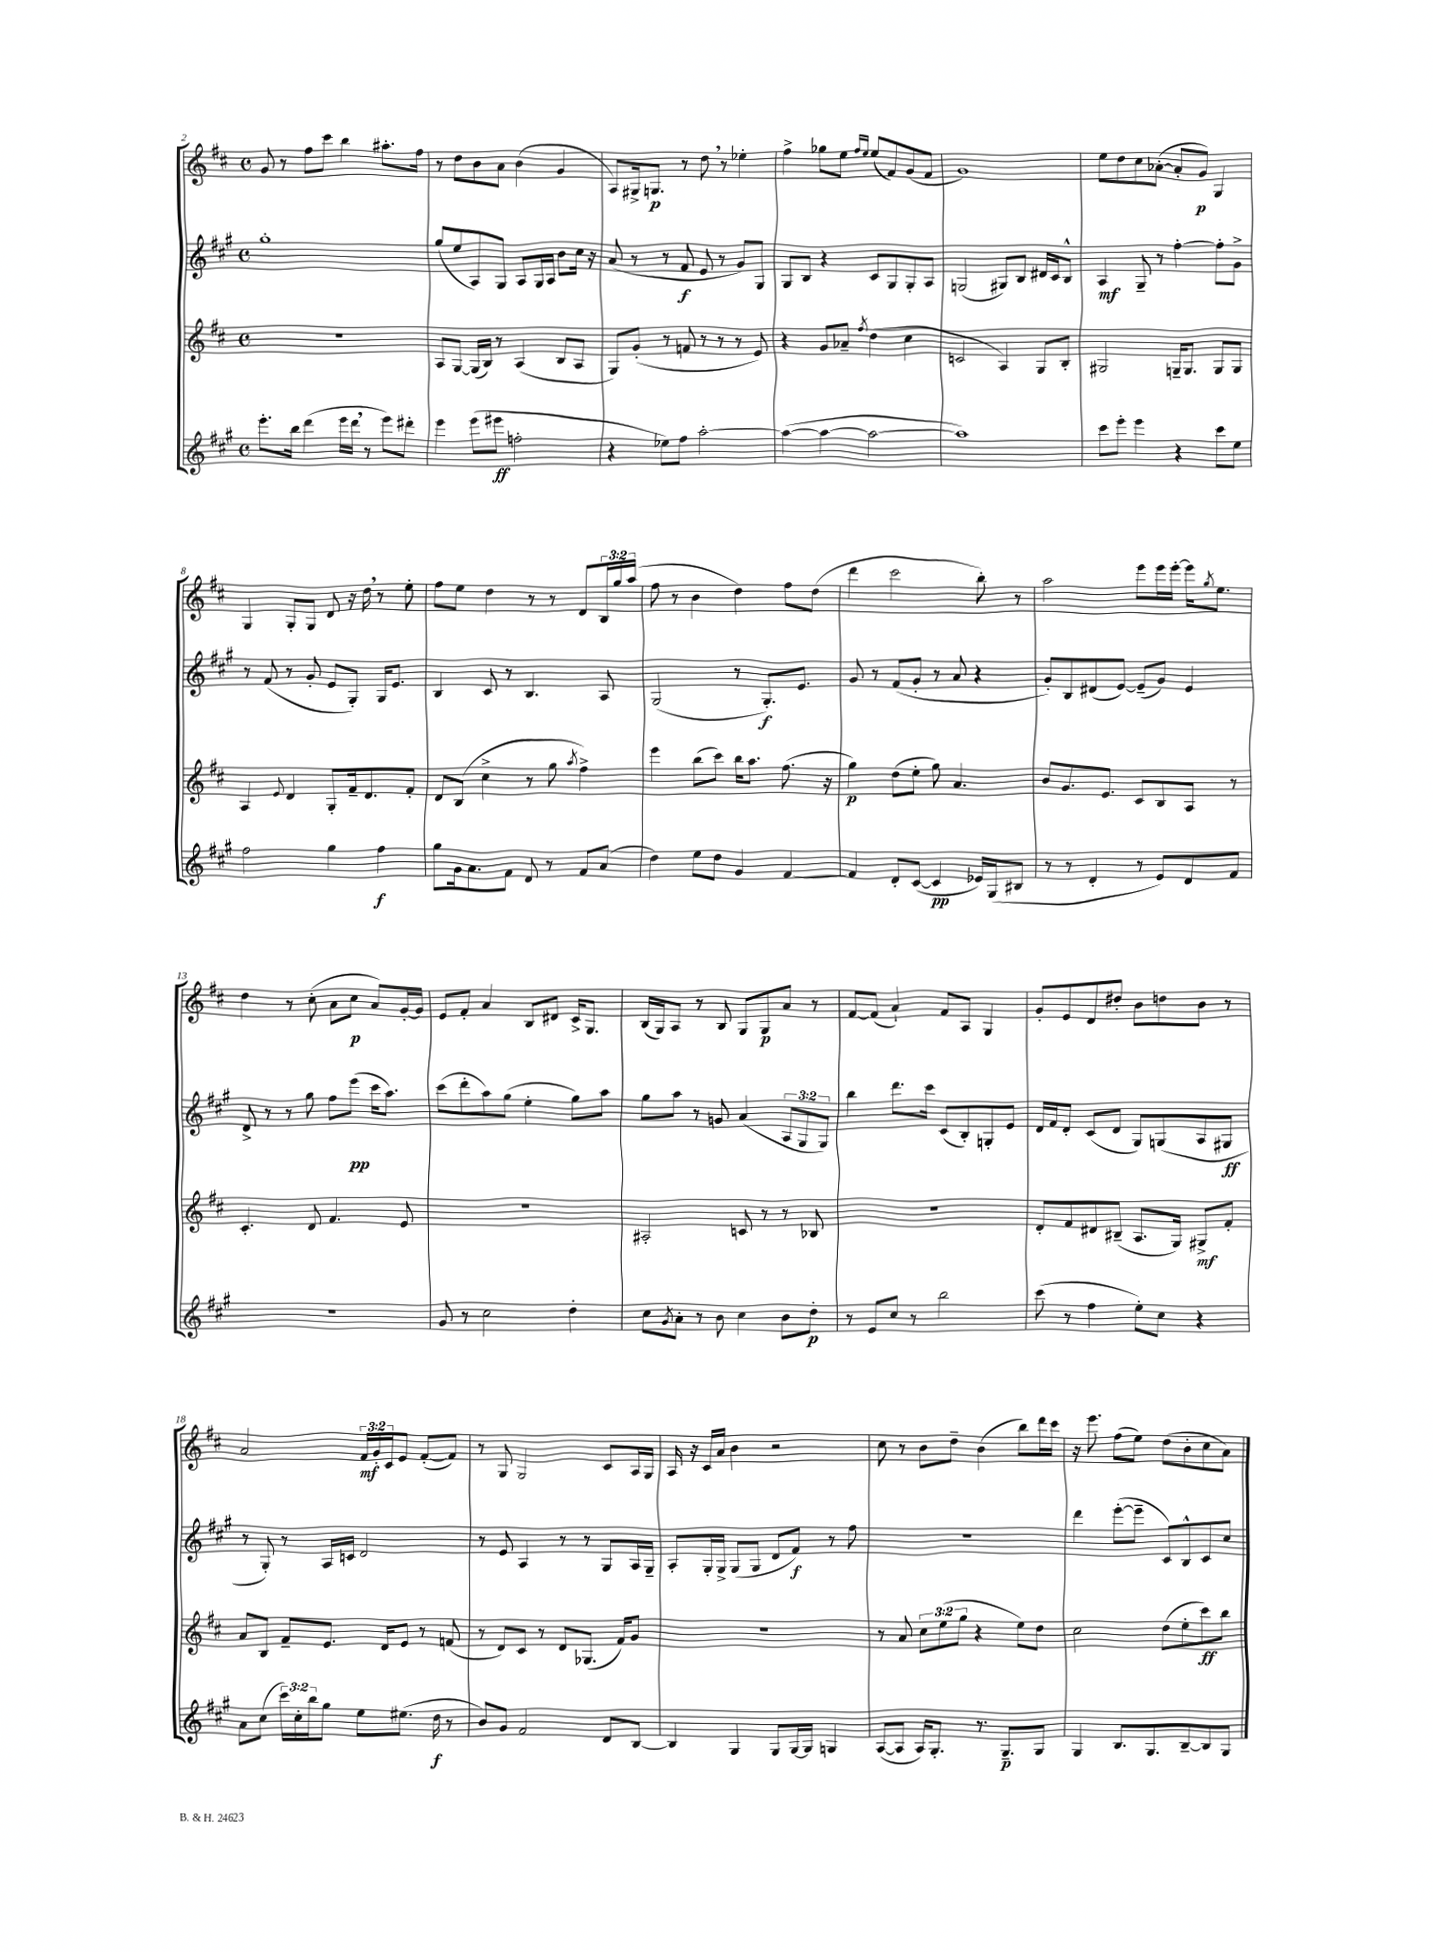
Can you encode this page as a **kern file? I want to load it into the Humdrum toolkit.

**kern	**dynam	**kern	**dynam	**kern	**dynam	**kern	**dynam
*part4	*part4	*part3	*part3	*part2	*part2	*part1	*part1
*staff4	*staff4	*staff3	*staff3	*staff2	*staff2	*staff1	*staff1
*clefG2	*	*clefG2	*	*clefG2	*	*clefG2	*
*k[f#c#g#]	*	*k[f#c#]	*	*k[f#c#g#]	*	*k[f#c#]	*
*M4/4	*	*M4/4	*	*M4/4	*	*M4/4	*
*met(c)	*	*met(c)	*	*met(c)	*	*met(c)	*
=2	=2	=2	=2	=2	=2	=2	=2
8.eee'\L	.	1r	.	1gg#'	.	8g/	.
.	.	.	.	.	.	8r	.
16bb\Jk	.	.	.	.	.	.	.
(4ddd\	.	.	.	.	.	8ff#\L	.
.	.	.	.	.	.	8ccc#\J	.
16eee\LL	.	.	.	.	.	4bb\	.
16ddd,\JJ	.	.	.	.	.	.	.
8r	.	.	.	.	.	.	.
8eee\L)	.	.	.	.	.	8.aa#X'\L	.
8ddd#X'\J	.	.	.	.	.	.	.
.	.	.	.	.	.	16ff#\Jk	.
=3	=3	=3	=3	=3	=3	=3	=3
4eee\	.	8A/L	.	(8gg#/L	.	8r	.
.	.	[8G/J	.	8ee/	.	8dd\L	.
(8eee\L	.	(16G/LL]	.	8A/)	.	8b\	.
.	.	16B/JJ)	.	.	.	.	.
8eee#X\J	ff	8r	.	8G#/J	.	8a\J	.
2ffn'\	.	(4A/	.	8A/L	.	(4b\	.
.	.	.	.	16G#/L	.	.	.
.	.	.	.	16A/JJ	.	.	.
.	.	8B/L	.	8b\L	.	4g/	.
.	.	8A/J	.	16cc#\Jk	.	.	.
.	.	.	.	16r	.	.	.
=4	=4	=4	=4	=4	=4	=4	=4
4r	.	8G/L)	.	(8a/	.	8A/L)	.
.	.	(8g'/J	.	8r	.	16G#X^/k	.
.	.	.	.	.	.	8.Gn/J	p
8ee-X\L)	.	8r	.	8r	.	.	.
8ff#\J	.	8fn/	.	8f#/	f	8r	.
[2aa'\	.	8r	.	8e/	.	8dd,\	.
.	.	8r	.	8r	.	8r	.
.	.	8r	.	8g#/L)	.	4ee-X'\	.
.	.	8e/)	.	8G#/J	.	.	.
=5	=5	=5	=5	=5	=5	=5	=5
(4aa\_	.	4r	.	8G#/L	.	4ff#^\	.
.	.	.	.	8B/J	.	.	.
4aa\_	.	8g/L	.	4r	.	8gg-X\L	.
.	.	8a-X~/J	.	.	.	8ee\J	.
.	.	.	.	.	.	16qqff#/LL	.
.	.	8qff#/	.	.	.	16qqee/JJ	.
2aa\_	.	(4dd\	.	8c#/L	.	(8ee/L	.
.	.	.	.	8G#/	.	8f#/)	.
.	.	4cc#\	.	8G#'/	.	(8g/	.
.	.	.	.	8A/J	.	8f#/J	.
=6	=6	=6	=6	=6	=6	=6	=6
1aa])	.	2cn/	.	(2Gn/	.	1g)	.
.	.	4A/)	.	8G#X/L)	.	.	.
.	.	.	.	8B/J	.	.	.
.	.	8G/L	.	16d#X/LL	.	.	.
.	.	.	.	16c#/J	.	.	.
.	.	8B'/J	.	8B^^/J	.	.	.
=7	=7	=7	=7	=7	=7	=7	=7
8ccc#\L	.	2G#X/	.	4A/	mf	8ee\L	.
8eee'\J	.	.	.	.	.	8dd\	.
4eee\	.	.	.	8G#~/	.	8cc#\	.
.	.	.	.	8r	.	([8a-X'\J	.
4r	.	16Gn~/KL	.	[4ff#'\	.	8a-'/L]	.
.	.	8.G/J	.	.	.	.	.
.	.	.	.	.	.	8g/J)	p
8ccc#\L	.	8G/L	.	8ff#'\L]	.	4G/	.
8ee\J	.	8G/J	.	8g#^\J	.	.	.
!!LO:LB:g=z
=8	=8	=8	=8	=8	=8	=8	=8
2ff#\	.	4A/	.	8r	.	4G/	.
.	.	.	.	(8f#/	.	.	.
.	.	8qqe/	.	.	.	.	.
.	.	4d/	.	8r	.	8G'/L	.
.	.	.	.	8g#'/	.	8G/J	.
4gg#\	.	8G'/L	.	8e/L	.	8d/	.
.	.	16f#~/k	.	8G#'/J)	.	16r	.
.	.	8.d/	.	.	.	16dd,\	.
4ff#\	f	.	.	16G#/KL	.	8r	.
.	.	.	.	8.e/J	.	.	.
.	.	8f#'/J	.	.	.	8ee'\	.
=9	=9	=9	=9	=9	=9	=9	=9
8gg#\L	.	8d/L	.	4B/	.	8ff#\L	.
16g#\k	.	(8B/J	.	.	.	8ee\J	.
8.a\	.	.	.	.	.	.	.
.	.	4cc#^\	.	8c#/	.	4dd\	.
8f#\J	.	.	.	8r	.	.	.
8d/	.	8r	.	4.B/	.	8r	.
8r	.	8gg\	.	.	.	8r	.
.	.	8qaa/	.	.	.	.	.
8f#/L	.	4ff#^\)	.	.	.	8d/L	.
(8a/J	.	.	.	8A/	.	24B/L	.
.	.	.	.	.	.	24gg/	.
.	.	.	.	.	.	(24aa/JJ	.
=10	=10	=10	=10	=10	=10	=10	=10
4dd\)	.	4eee\	.	(2G#/	.	8ff#\	.
.	.	.	.	.	.	8r	.
8ee\L	.	(8bb\L	.	.	.	4b\	.
8dd\J	.	8ccc#\J)	.	.	.	.	.
4g#/	.	16bb\KL	.	8r	.	4dd\)	.
.	.	8.aa\J	.	.	.	.	.
.	.	.	.	8.G#'/L)	f	.	.
[4f#/	.	(8.ff#\	.	.	.	8ff#\L	.
.	.	.	.	8.e/J	.	.	.
.	.	.	.	.	.	(8dd\J	.
.	.	16r	.	.	.	.	.
=11	=11	=11	=11	=11	=11	=11	=11
4f#/]	.	4gg\)	p	8g#/	.	4ddd\	.
.	.	.	.	8r	.	.	.
8d'/L	.	(8dd\L	.	(8f#/L	.	2ccc#\	.
([8c#/J	.	8ee'\J	.	8g#'/J	.	.	.
4c#/]	pp	8gg\)	.	8r	.	.	.
.	.	4.a/	.	8a/	.	.	.
16e-X/LL)	.	.	.	4r	.	8bb'\)	.
(16G#/J	.	.	.	.	.	.	.
8B#X/J	.	.	.	.	.	8r	.
=12	=12	=12	=12	=12	=12	=12	=12
8r	.	8b/L	.	8g#'/L)	.	2aa\	.
8r	.	8.g/	.	8B/	.	.	.
4d'/	.	.	.	(8d#X/	.	.	.
.	.	8.e/J	.	.	.	.	.
.	.	.	.	[8e/J)	.	.	.
8r	.	8c#/L	.	(8e~/L]	.	8eee\L	.
8e/L)	.	8B/	.	8g#/J)	.	16eee\L	.
.	.	.	.	.	.	[16eee'\JJ	.
8d/	.	8A/J	.	4e/	.	16eee\KL]	.
.	.	.	.	.	.	8qgg/	.
.	.	.	.	.	.	8.ee\J	.
8f#/J	.	8r	.	.	.	.	.
!!LO:LB:g=z
=13	=13	=13	=13	=13	=13	=13	=13
1r	.	4.c#'/	.	8d^/	.	4dd\	.
.	.	.	.	8r	.	.	.
.	.	.	.	8r	.	8r	.
.	.	8d/	.	8gg#\	.	(8cc#'\	.
.	.	4.f#/	.	8ff#\L	.	8a\L	.
.	.	.	.	(8eee\J	pp	8cc#\J	p
.	.	.	.	16ccc#\KL	.	8a/L)	.
.	.	.	.	8.aa\J)	.	.	.
.	.	8e/	.	.	.	[16g'/L	.
.	.	.	.	.	.	16g/JJ]	.
=14	=14	=14	=14	=14	=14	=14	=14
8g#/	.	1r	.	(8ccc#\L	.	8e/L	.
8r	.	.	.	8ddd'\	.	8f#'/J	.
2cc#\	.	.	.	8aa\)	.	4a/	.
.	.	.	.	(8gg#\J	.	.	.
.	.	.	.	4ee'\	.	8B/L	.
.	.	.	.	.	.	8d#X/J	.
4dd'\	.	.	.	8gg#\L)	.	16c#^/KL	.
.	.	.	.	.	.	8.G/J	.
.	.	.	.	8aa\J	.	.	.
=15	=15	=15	=15	=15	=15	=15	=15
8cc#\L	.	2A#X'/	.	8gg#\L	.	(16B/LL	.
.	.	.	.	.	.	16G/J)	.
8qg#/	.	.	.	.	.	.	.
8a'\J	.	.	.	8aa\J	.	8A/J	.
8r	.	.	.	8r	.	8r	.
8b\	.	.	.	8gn/	.	8B/	.
4cc#\	.	8cn/	.	(4a/	.	8G/L	.
.	.	8r	.	.	.	8G/	p
8b\L	.	8r	.	12A/L	.	8a/J	.
.	.	.	.	12G#/	.	.	.
8dd'\J	p	8B-X/	.	.	.	8r	.
.	.	.	.	12G#/J)	.	.	.
=16	=16	=16	=16	=16	=16	=16	=16
8r	.	1r	.	4bb\	.	[8f#/L	.
8e/L	.	.	.	.	.	(8f#/J]	.
8cc#/J	.	.	.	8.ddd\L	.	4a`/)	.
8r	.	.	.	.	.	.	.
.	.	.	.	16ccc#\Jk	.	.	.
2bb\	.	.	.	(8c#/L	.	8f#/L	.
.	.	.	.	8B'/)	.	8A/J	.
.	.	.	.	8Gn'/	.	4G/	.
.	.	.	.	8e/J	.	.	.
=17	=17	=17	=17	=17	=17	=17	=17
(8ccc#\	.	8d'/L	.	16d/LL	.	8g'/L	.
.	.	.	.	16f#/J	.	.	.
8r	.	8f#/	.	8d'/J	.	8e/	.
4ff#\	.	8d#X/	.	(8c#/L	.	8d/	.
.	.	(8B#X~/J	.	8d/J	.	8dd#X'/J	.
8ee'\L)	.	8.A/L	.	8G#/L)	.	8b\L	.
8cc#\J	.	.	.	(8Gn/	.	8ddn\	.
.	.	16G/Jk)	.	.	.	.	.
4r	.	8G#X^/L	mf	8A/	.	8b\J	.
.	.	8f#'/J	.	8G#X/J	ff	8r	.
!!LO:LB:g=z
=18	=18	=18	=18	=18	=18	=18	=18
8a\L	.	8a/L	.	8r	.	2a/	.
(8cc#\J	.	8B/J	.	8G#'/)	.	.	.
24ccc#\LL)	.	8f#~/L	.	8r	.	.	.
24cc#'\	.	.	.	.	.	.	.
24bb\J	.	.	.	.	.	.	.
8gg#\J	.	8.e/J	.	16A/LL	.	.	.
.	.	.	.	16cn/JJ	.	.	.
8ee\L	.	.	.	2d/	.	24f#/LL	mf
.	.	.	.	.	.	24g'/	.
.	.	16d/KL	.	.	.	.	.
.	.	.	.	.	.	24c#/J	.
(8.ee#X\J	.	8e/J	.	.	.	8e/J	.
.	.	8r	.	.	.	([8f#'/L	.
16dd\	f	.	.	.	.	.	.
8r	.	(8fn/	.	.	.	8f#/J])	.
=19	=19	=19	=19	=19	=19	=19	=19
8b/L)	.	8r	.	8r	.	8r	.
8g#/J	.	8d/L)	.	8e/	.	8G/	.
2f#/	.	8c#/J	.	4A/	.	2G/	.
.	.	8r	.	.	.	.	.
.	.	8d/L	.	8r	.	.	.
.	.	(8.G-X/J	.	8r	.	.	.
8d/L	.	.	.	8G#/L	.	8c#/L	.
.	.	16f#/KL)	.	.	.	.	.
[8B/J	.	8g/J	.	16A/L	.	16A/L	.
.	.	.	.	16G#~/JJ	.	16G/JJ	.
=20	=20	=20	=20	=20	=20	=20	=20
4B/]	.	1r	.	8A'/L	.	16A/	.
.	.	.	.	.	.	16r	.
.	.	.	.	16G#'/L	.	16c#/LL	.
.	.	.	.	16G#^/JJ	.	16a/JJ	.
4G#/	.	.	.	(8G#/L	.	4b\	.
.	.	.	.	8G#/J	.	.	.
8G#/L	.	.	.	8d/L	.	2r	.
[16G#/L	.	.	.	8f#/J)	f	.	.
16G#/JJ]	.	.	.	.	.	.	.
4Gn/	.	.	.	8r	.	.	.
.	.	.	.	8ff#\	.	.	.
=21	=21	=21	=21	=21	=21	=21	=21
([8A/L	.	8r	.	1r	.	8cc#\	.
8A/J]	.	8a/	.	.	.	8r	.
16A/KL)	.	12cc#\L	.	.	.	8b\L	.
8.G#'/J	.	.	.	.	.	.	.
.	.	(12ee\	.	.	.	.	.
.	.	.	.	.	.	8dd~\J	.
.	.	12gg\J	.	.	.	.	.
8.r	.	4r	.	.	.	(4b\	.
8.G#~/L	p	.	.	.	.	.	.
.	.	8ee\L)	.	.	.	8bb\L)	.
8G#/J	.	8dd\J	.	.	.	16ddd\L	.
.	.	.	.	.	.	16ccc#\JJ	.
=22	=22	=22	=22	=22	=22	=22	=22
4G#/	.	2cc#\	.	4ddd\	.	16r	.
.	.	.	.	.	.	8.eee\	.
8.B/L	.	.	.	([8eee'\L	.	(8ff#\L	.
.	.	.	.	8eee~\J]	.	8ee\J)	.
8.G#/	.	.	.	.	.	.	.
.	.	(8dd\L	.	8c#/L)	.	(8dd\L	.
[8B~/	.	8ee'\	.	8B^^/	.	8b'\	.
8B/]	.	8ccc#\)	ff	8c#/	.	8cc#\	.
8G#/J	.	8bb\J	.	8cc#/J	.	8a\J)	.
==	==	==	==	==	==	==	==
*-	*-	*-	*-	*-	*-	*-	*-
